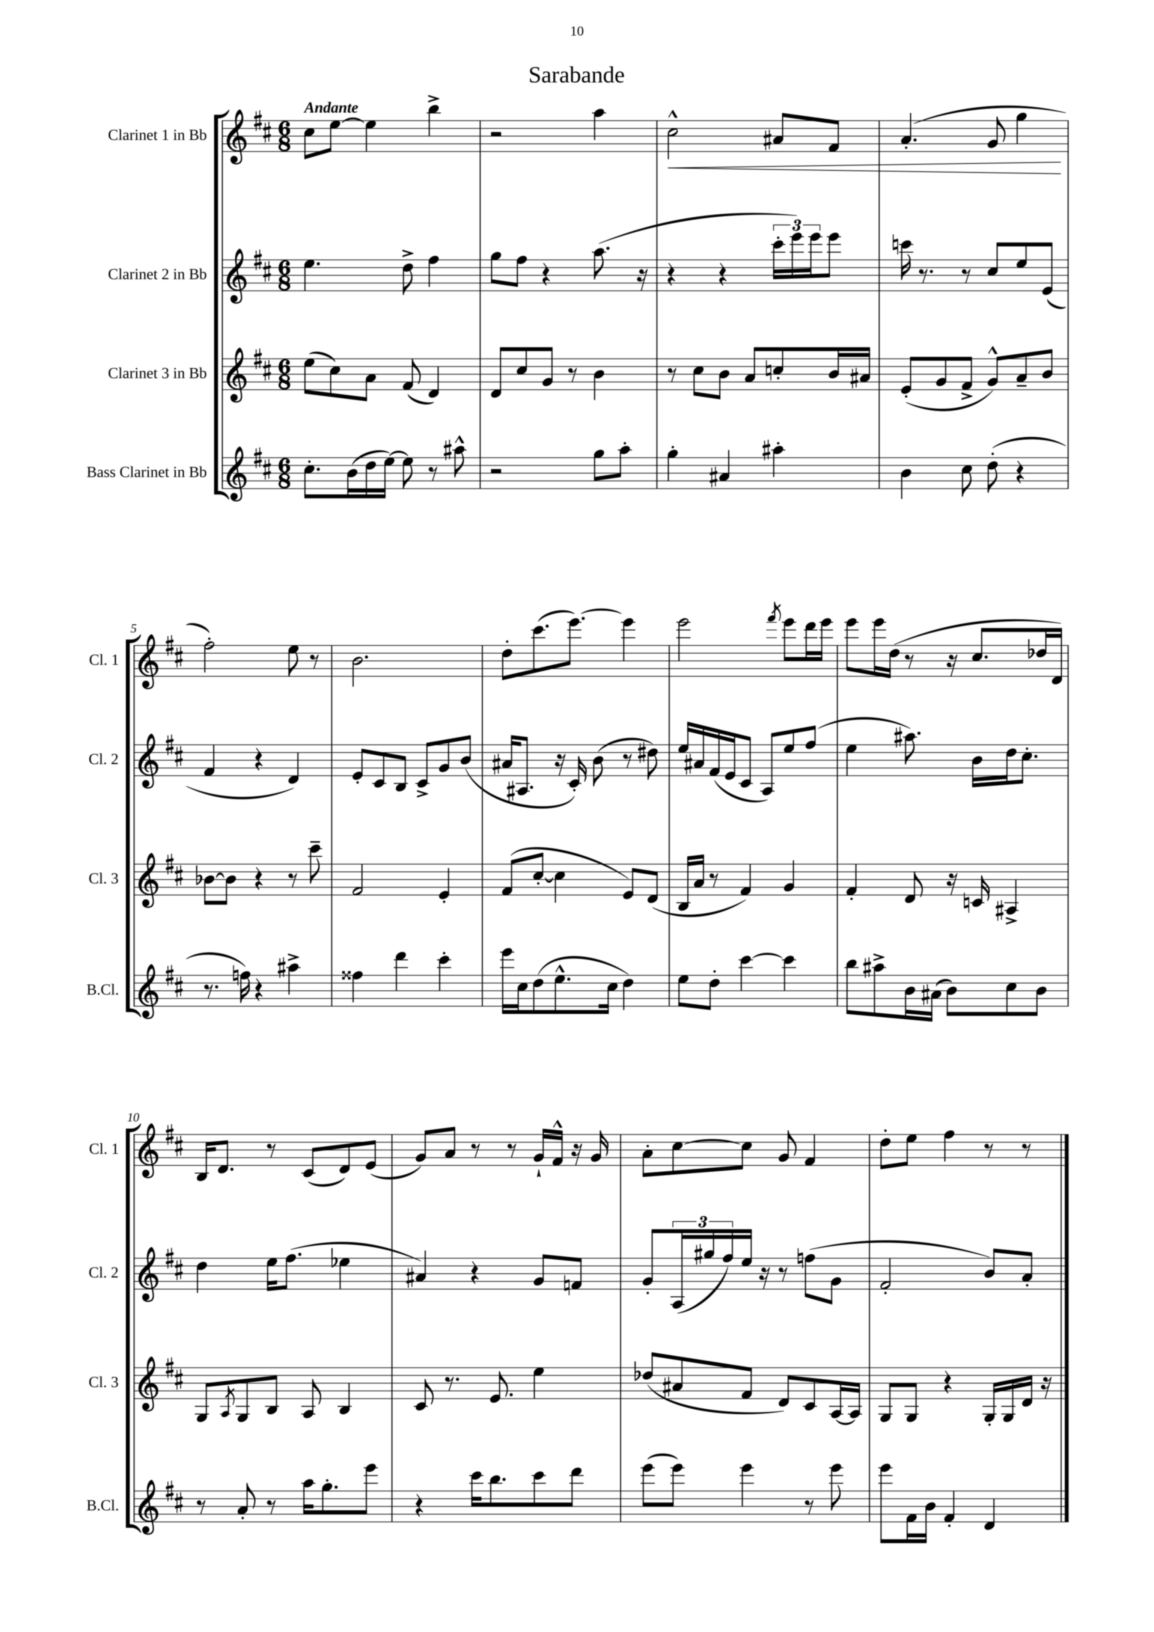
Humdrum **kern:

**kern	**kern	**kern	**kern	**dynam
*part4	*part3	*part2	*part1	*part1
*staff4	*staff3	*staff2	*staff1	*staff1
*I"Bass Clarinet in Bb	*I"Clarinet 3 in Bb	*I"Clarinet 2 in Bb	*I"Clarinet 1 in Bb	*
*I'B.Cl.	*I'Cl. 3	*I'Cl. 2	*I'Cl. 1	*
*clefG2	*clefG2	*clefG2	*clefG2	*
*k[f#c#]	*k[f#c#]	*k[f#c#]	*k[f#c#]	*
*M6/8	*M6/8	*M6/8	*M6/8	*
=1	=1	=1	=1	=1
!	!	!	!LO:TX:a:B:t=Andante	!
8.cc#'\L	(8ee\L	4.ee\	8cc#\L	.
.	8cc#\)	.	[8ee\J	.
(16b\L	.	.	.	.
16dd\	8a\J	.	4ee\]	.
[16ee\JJ)	.	.	.	.
8ee\]	(8f#/	8dd^\	.	.
8r	4d/)	4ff#\	4bb^\	.
8aa#X^^\	.	.	.	.
=2	=2	=2	=2	=2
2r	8d/L	8gg\L	2r	.
.	8cc#/	8ff#\J	.	.
.	8g/J	4r	.	.
.	8r	.	.	.
8gg\L	4b\	(8.aa\	4aa\	.
8aa'\J	.	.	.	.
.	.	16r	.	.
=3	=3	=3	=3	=3
!	!	!	!	!LO:HP:b
4gg'\	8r	4r	2cc#^^\	<
.	8cc#\L	.	.	.
4a#X/	8b\J	4r	.	.
.	8a/L	.	.	.
4aa#X'\	8ccn'/	24ccc#'\LL	8a#X/L	.
.	.	24eee\)	.	.
.	.	24eee\J	.	.
.	16b/L	8eee\J	8f#/J	.
.	16a#X/JJ	.	.	.
=4	=4	=4	=4	=4
4b\	(8e'/L	16cccn\	(4.a'/	.
.	.	8.r	.	.
.	8g/	.	.	.
8cc#\	8f#^/J	8r	.	.
(8dd'\	8g^^/L)	8cc#/L	8g/	.
4r	8a~/	8ee/	4gg\	.
.	8b/J	(8e/J	.	.
.	.	.	.	[
!!LO:LB:g=z
=5	=5	=5	=5	=5
8.r	[8b-X\L	4f#/	2ff#'\)	.
.	8b-\J]	.	.	.
16ffn\)	.	.	.	.
4r	4r	4r	.	.
4aa#X^\	8r	4d/)	8ee\	.
.	8ccc#~\	.	8r	.
=6	=6	=6	=6	=6
4ff##X\	2f#/	8e'/L	2.b\	.
.	.	8c#/	.	.
4ddd\	.	8B/J	.	.
.	.	8c#^/L	.	.
4ccc#'\	4e'/	8g/	.	.
.	.	(8b/J	.	.
=7	=7	=7	=7	=7
16eee\LL	(8f#/L	16a#X/KL	8dd'\L	.
16cc#\J	.	8.A#X/J	.	.
(8dd\	[8cc#'/J	.	(8.ccc#\	.
8.ee^^\	4cc#\]	16r	.	.
.	.	16c#'/)	[8.eee\J)	.
.	.	(8b\	.	.
16cc#\Jk	.	.	.	.
4dd\)	8e/L)	8r	4eee\]	.
.	(8d/J	8dd#X\)	.	.
=8	=8	=8	=8	=8
8ee\L	16B/LL	16ee/LL	2eee\	.
.	16a/JJ	16a#X/	.	.
8dd'\J	8r	(16f#/	.	.
.	.	16e/J	.	.
[4ccc#\	4f#/)	8c#/J	.	.
.	.	8A/L)	.	.
.	.	.	8qfff#/	.
4ccc#\]	4g/	8ee/	8eee\L	.
.	.	(8ff#/J	16ddd\L	.
.	.	.	16eee\JJ	.
=9	=9	=9	=9	=9
8bb\L	4f#'/	4ee\	8eee\L	.
8aa#X^\	.	.	16eee\L	.
.	.	.	(16dd\JJ	.
16b\L	8d/	8.aa#X\)	8r	.
(16a#X\JJ	.	.	.	.
8b\L)	16r	.	16r	.
.	16cn/	16b\LL	8.cc#/L	.
8cc#\	4A#X^/	16dd\J	.	.
.	.	8.cc#'\J	.	.
8b\J	.	.	16dd-X/L	.
.	.	.	16d/JJ)	.
!!LO:LB:g=z
=10	=10	=10	=10	=10
8r	8G/L	4dd\	16B/KL	.
.	.	.	8.d/J	.
.	8qA/	.	.	.
8a'/	8G/	.	.	.
8r	8B/J	16ee\KL	8r	.
.	.	(8.ff#\J	.	.
16aa\KL	8A/	.	(8c#/L	.
8.gg'\	.	.	.	.
.	4B/	4ee-X\	8d/)	.
8eee\J	.	.	(8e/J	.
=11	=11	=11	=11	=11
4r	8c#/	4a#X/)	8g/L)	.
.	8.r	.	8a/J	.
16ccc#\KL	.	4r	8r	.
8.bb\	8.e/	.	.	.
.	.	.	8r	.
8ccc#\	4ee\	8g/L	16g`/LL	.
.	.	.	16f#^^/JJ	.
8ddd\J	.	8fn/J	16r	.
.	.	.	16g/	.
=12	=12	=12	=12	=12
(8eee\L	(8dd-X/L	8g'/L	8a'\L	.
8eee\J)	8a#X/	(24A/L	[8cc#\	.
.	.	24gg#X/	.	.
.	.	24ff#/)	.	.
4eee\	8f#/J	16ee/JJ	8cc#\J]	.
.	.	16r	.	.
.	8d/L)	8r	8g/	.
8r	8c#/	(8ffn\L	4f#/	.
8eee\	[16A/L	8g\J	.	.
.	16A/JJ]	.	.	.
=13	=13	=13	=13	=13
8eee\L	8G/L	2f#'/	8dd'\L	.
16f#\L	8G/J	.	8ee\J	.
16b\JJ	.	.	.	.
4f#'/	4r	.	4ff#\	.
4d/	16G'/LL	8b/L)	8r	.
.	16G/	.	.	.
.	16d/JJ	8a'/J	8r	.
.	16r	.	.	.
==	==	==	==	==
*-	*-	*-	*-	*-
